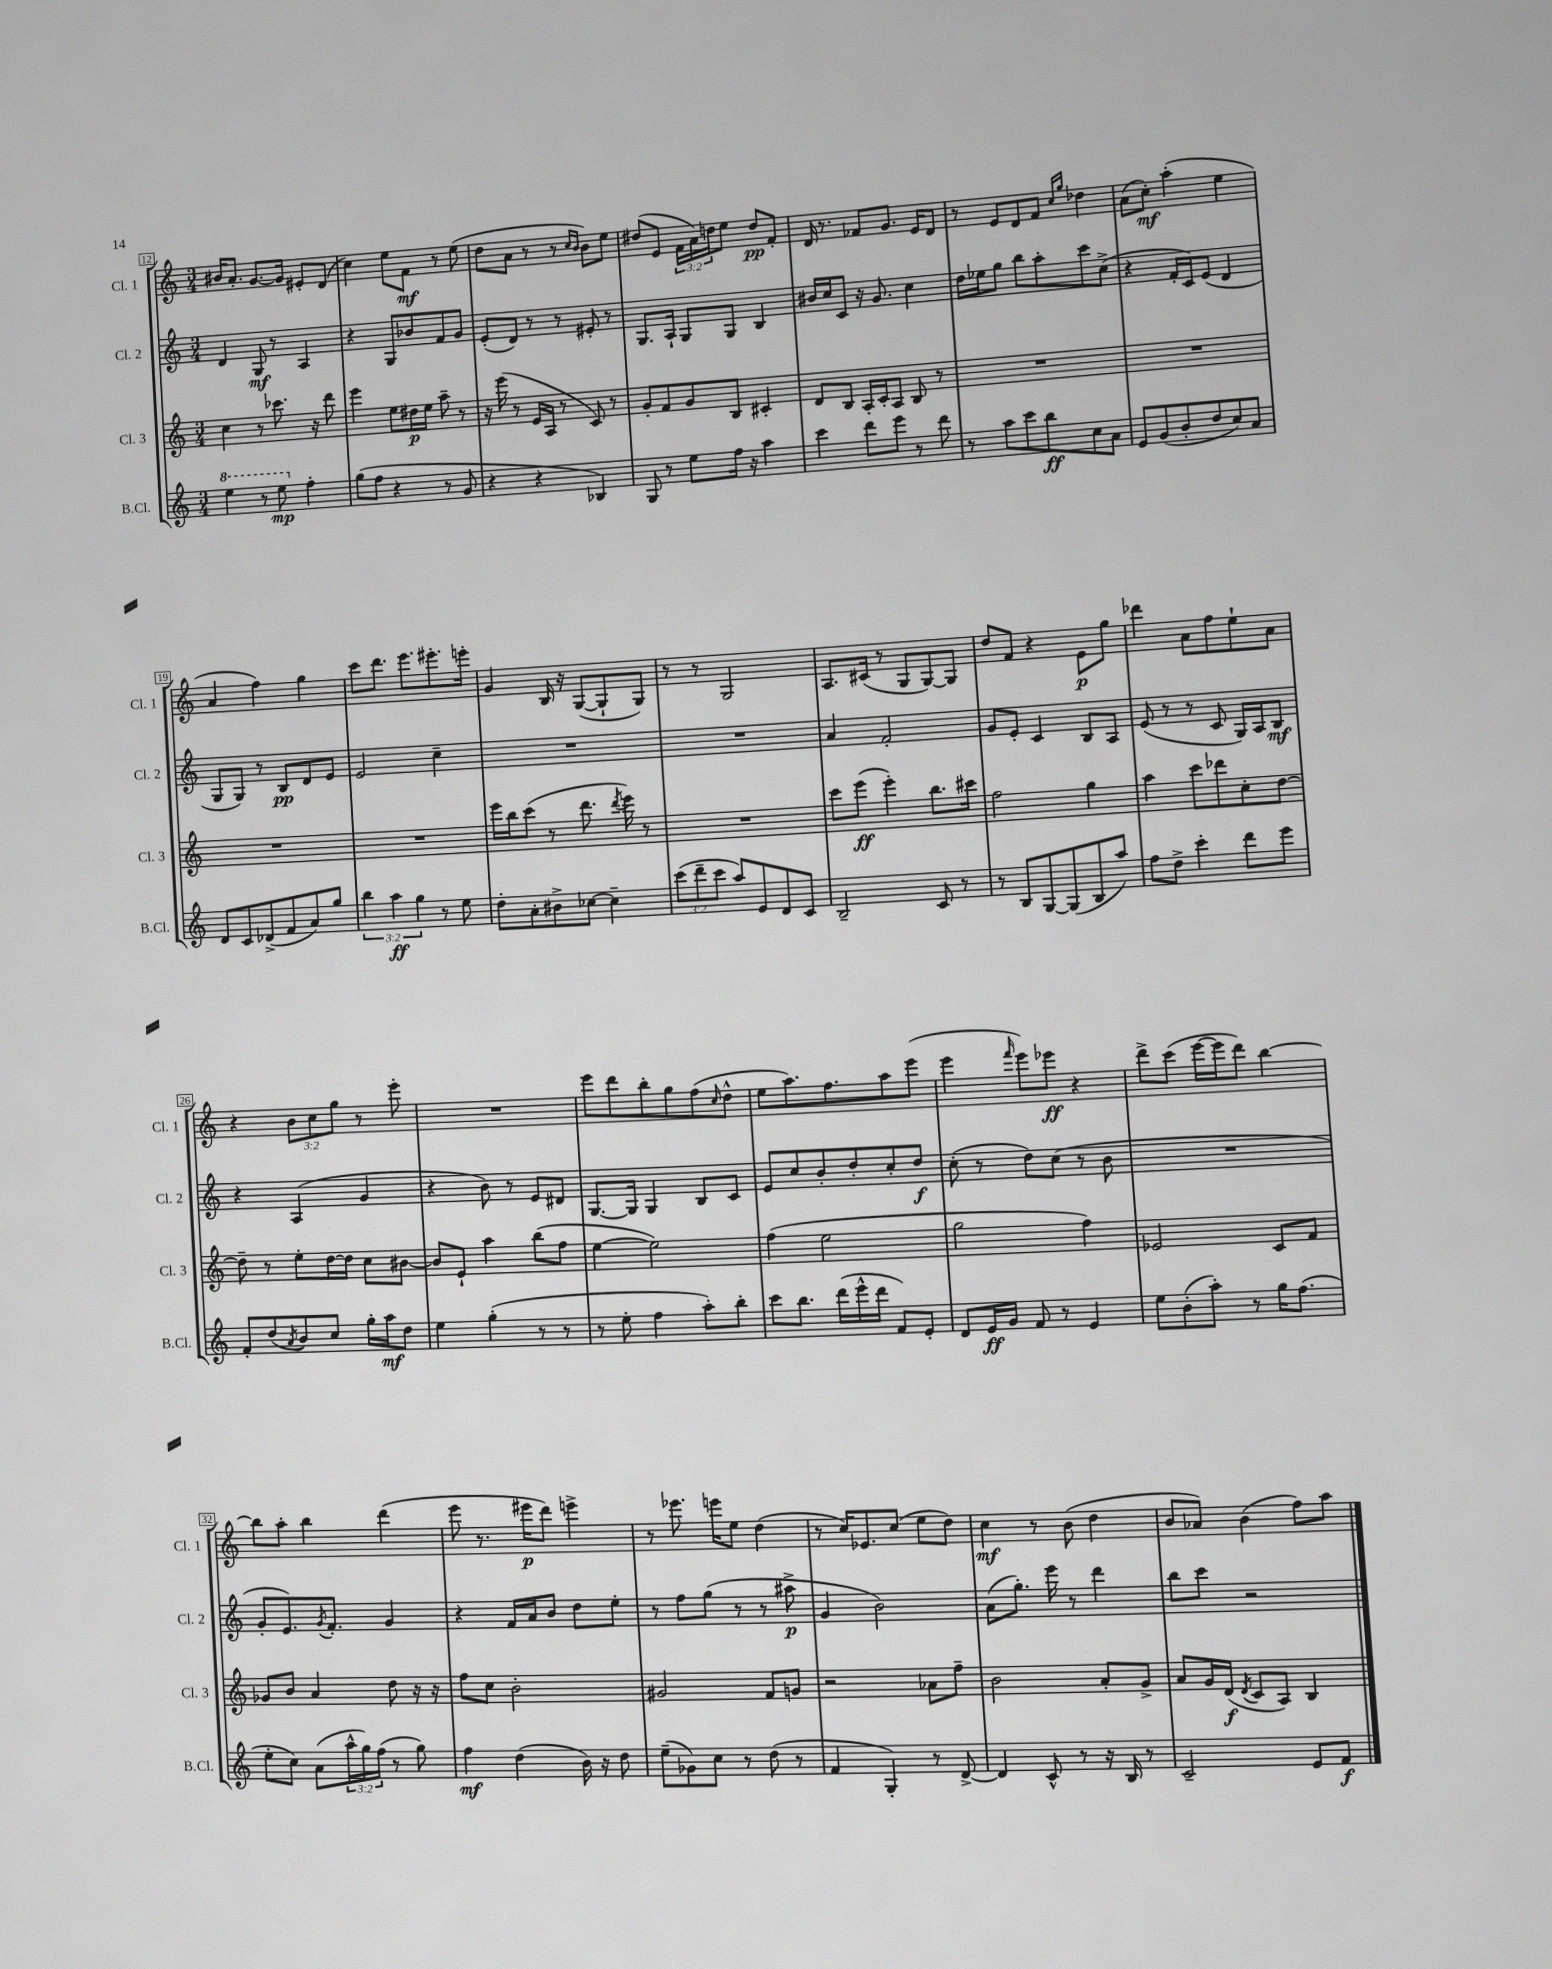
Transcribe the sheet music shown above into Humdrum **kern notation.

**kern	**dynam	**kern	**dynam	**kern	**dynam	**kern	**dynam
*part4	*part4	*part3	*part3	*part2	*part2	*part1	*part1
*staff4	*staff4	*staff3	*staff3	*staff2	*staff2	*staff1	*staff1
*I"B.Cl.	*	*I"Cl. 3	*	*I"Cl. 2	*	*I"Cl. 1	*
*I'B.Cl.	*	*I'Cl. 3	*	*I'Cl. 2	*	*I'Cl. 1	*
*clefG2	*	*clefG2	*	*clefG2	*	*clefG2	*
*k[]	*	*k[]	*	*k[]	*	*k[]	*
*M3/4	*	*M3/4	*	*M3/4	*	*M3/4	*
*8va	*	*	*	*	*	*	*
=12	=12	=12	=12	=12	=12	=12	=12
4eee\	.	4cc\	.	4d/	.	16b#X/KL	.
.	.	.	.	.	.	8.a'/J	.
8r	.	8r	.	8G/	mf	[8.g/L	.
8eee\	mp	8.ccc-X\	.	8r	.	.	.
.	.	.	.	.	.	16g/Jk]	.
*X8va	*	*	*	*	*	*	*
4ff'\	.	.	.	4A/	.	8e#X'/L	.
.	.	16r	.	.	.	.	.
.	.	8ddd\	.	.	.	(8d/J	.
=13	=13	=13	=13	=13	=13	=13	=13
(8gg\L	.	4eee\	.	4r	.	4cc\)	.
8ff\J	.	.	.	.	.	.	.
4r	.	8ee\L	.	8G/L	.	8ee\L	.
.	.	16dd#X\L	p	8b-X/	.	8f\J	mf
.	.	16ee\JJ	.	.	.	.	.
8r	.	8aa~\	.	8f/	.	8r	.
8g/	.	8r	.	8g/J	.	(8ee\	.
=14	=14	=14	=14	=14	=14	=14	=14
4r	.	16r	.	(8e'/L	.	8dd\L	.
.	.	(16eee\	.	.	.	.	.
.	.	8r	.	8d/J)	.	8a\J	.
4r	.	16e/LL	.	8r	.	8r	.
.	.	16A/JJ	.	.	.	.	.
.	.	8r	.	8r	.	8r	.
.	.	.	.	.	.	16qqcc/LL	.
.	.	.	.	.	.	16qqb/JJ	.
4B-X/)	.	8c/)	.	8e#X'/	.	8b\L)	.
.	.	8r	.	8r	.	8ee\J	.
=15	=15	=15	=15	=15	=15	=15	=15
8G/	.	8g'/L	.	8.G/L	.	(8dd#X/L	.
8r	.	8f/	.	.	.	8e/J	.
.	.	.	.	16A`/Jk	.	.	.
8ee\L	.	8g/	.	8G/L	.	24f\LL	.
.	.	.	.	.	.	24a\)	.
.	.	.	.	.	.	24ddn\J	.
16ff\Jk	.	8B/J	.	8G/J	.	8ee\J	.
16r	.	.	.	.	.	.	.
4aa\	.	4c#X'/	.	4B/	.	8dd/L	pp
.	.	.	.	.	.	8f'/J	.
=16	=16	=16	=16	=16	=16	=16	=16
4ccc\	.	8d/L	.	16b#X/LL	.	16d/	.
.	.	.	.	16cc/J	.	8.r	.
.	.	8B/J	.	8c/J	.	.	.
8ddd\L	.	16A'/LL	.	16r	.	8f-X/L	.
.	.	16c'/J	.	8.g/	.	.	.
8eee\J	.	8A/J	.	.	.	8.g/J	.
8r	.	8B/	.	4cc\	.	.	.
.	.	.	.	.	.	16e/KL	.
8ddd\	.	8r	.	.	.	8d/J	.
=17	=17	=17	=17	=17	=17	=17	=17
8r	.	2.r	.	16dd\LL	.	8r	.
.	.	.	.	16ee-X\J	.	.	.
8aa\L	.	.	.	8gg\J	.	8e/L	.
8ccc\	.	.	.	8bb\L	.	8d/	.
8bb\	ff	.	.	8aa'\	.	8f/J	.
.	.	.	.	.	.	16qqcc/LL	.
.	.	.	.	.	.	16qqgg/JJ	.
8cc\	.	.	.	8ccc\	.	4dd-X\	.
8a\J	.	.	.	(8cc^\J	.	.	.
=18	=18	=18	=18	=18	=18	=18	=18
8e/L	.	2.r	.	4r	.	(8a\L	.
(8g/	.	.	.	.	.	8cc'\J)	mf
8b'/	.	.	.	16f'/LL	.	(4aa'\	.
.	.	.	.	16c/J)	.	.	.
8dd/	.	.	.	(8e/J	.	.	.
8cc/)	.	.	.	4d/	.	4ee\	.
8a/J	.	.	.	.	.	.	.
!!LO:LB:g=z
=19	=19	=19	=19	=19	=19	=19	=19
8d/L	.	2.r	.	8G/L	.	4a/	.
8c/	.	.	.	8G/J)	.	.	.
(8d-X^/	.	.	.	8r	.	4ff\)	.
8f/	.	.	.	8B/L	pp	.	.
8a/)	.	.	.	8d/	.	4gg\	.
8gg/J	.	.	.	8e/J	.	.	.
=20	=20	=20	=20	=20	=20	=20	=20
6bb\	.	2.r	.	2e/	.	8ccc\L	.
.	.	.	.	.	.	8.ddd\J	.
6aa\	ff	.	.	.	.	.	.
.	.	.	.	.	.	8.eee\L	.
6gg\	.	.	.	.	.	.	.
8r	.	.	.	4cc~\	.	8.eee#X'\	.
8ee\	.	.	.	.	.	.	.
.	.	.	.	.	.	16eeen'\Jk	.
=21	=21	=21	=21	=21	=21	=21	=21
8dd'\L	.	16eee\LL	.	2.r	.	4g/	.
.	.	16bb\J	.	.	.	.	.
8a'\	.	(8ccc\J	.	.	.	.	.
8b#X^\	.	8r	.	.	.	16B/	.
.	.	.	.	.	.	16r	.
[8cc-X\J	.	8.ddd\	.	.	.	([8G/L	.
4cc-~\]	.	.	.	.	.	8G`/]	.
.	.	8qddd/	.	.	.	.	.
.	.	16eee\)	.	.	.	.	.
.	.	8r	.	.	.	8G/J)	.
=22	=22	=22	=22	=22	=22	=22	=22
(12ccc\L	.	2.r	.	2.r	.	8r	.
12ddd~\	.	.	.	.	.	.	.
.	.	.	.	.	.	8r	.
12ccc\J	.	.	.	.	.	.	.
8aa/L)	.	.	.	.	.	2G/	.
8e/	.	.	.	.	.	.	.
8d/	.	.	.	.	.	.	.
8c/J	.	.	.	.	.	.	.
=23	=23	=23	=23	=23	=23	=23	=23
2B~/	.	8ccc\L	.	4a/	.	8.A/L	.
.	.	(8eee\J	ff	.	.	.	.
.	.	.	.	.	.	(16c#X/Jk	.
.	.	4eee'\)	.	2f'/	.	8r	.
.	.	.	.	.	.	8G/L	.
8c/	.	8.bb\L	.	.	.	[8G/)	.
8r	.	.	.	.	.	8G/J]	.
.	.	16ccc#X\Jk	.	.	.	.	.
=24	=24	=24	=24	=24	=24	=24	=24
8r	.	2ff\	.	8g/L	.	8dd/L	.
8B/L	.	.	.	8e'/J	.	8f/J	.
[8G/	.	.	.	4c/	.	4r	.
(8G/]	.	.	.	.	.	.	.
8B/	.	4gg\	.	8B/L	.	8e\L	p
8aa/J)	.	.	.	8A/J	.	8gg\J	.
=25	=25	=25	=25	=25	=25	=25	=25
8ff\L	.	4aa\	.	(8e/	.	4ddd-X\	.
8dd^\J	.	.	.	8r	.	.	.
4ccc'\	.	8ccc\L	.	8r	.	8a\L	.
.	.	8ddd-X\	.	8c/	.	8ff\	.
8ddd\L	.	8cc'\	.	16G/LL)	.	8ee`\	.
.	.	.	.	16A/J	.	.	.
8eee\J	.	[8dd\J	.	8B/J	mf	8a\J	.
!!LO:LB:g=z
=26	=26	=26	=26	=26	=26	=26	=26
8f'/L	.	8dd~\]	.	4r	.	4r	.
(8dd/	.	8r	.	.	.	.	.
8qa/	.	.	.	.	.	.	.
8b/)	.	8ee'\L	.	(4A/	.	12b\L	.
.	.	.	.	.	.	12cc\	.
8cc/J	.	[16dd\L	.	.	.	.	.
.	.	.	.	.	.	12gg\J	.
.	.	16dd\JJ]	.	.	.	.	.
16gg'\LL	.	8cc\L	.	4g/	.	8r	.
16aa\J	mf	.	.	.	.	.	.
8dd\J	.	[8b#X\J	.	.	.	8eee'\	.
=27	=27	=27	=27	=27	=27	=27	=27
4ee\	.	8b#/L]	.	4r	.	2.r	.
.	.	8e`/J	.	.	.	.	.
(4gg'\	.	4aa\	.	8b\)	.	.	.
.	.	.	.	8r	.	.	.
8r	.	(8bb\L	.	8e/L	.	.	.
8r	.	8ff\J	.	8d#X/J	.	.	.
=28	=28	=28	=28	=28	=28	=28	=28
8r	.	[4ee\	.	[8.G/L	.	8eee\L	.
8ee'\	.	.	.	.	.	8ddd\	.
.	.	.	.	16G/Jk]	.	.	.
4ff\	.	2ee\])	.	4G/	.	8bb'\	.
.	.	.	.	.	.	8gg\	.
8aa'\L)	.	.	.	8B/L	.	(8ff\	.
.	.	.	.	.	.	16qqcc/	.
8bb'\J	.	.	.	8c/J	.	8dd^^\J	.
=29	=29	=29	=29	=29	=29	=29	=29
8ccc\L	.	(4ff\	.	8e/L	.	8ee\L	.
8.bb\J	.	.	.	8cc/	.	8.aa\)	.
.	.	2ee\	.	8b'/	.	.	.
(16ddd\LL	.	.	.	.	.	8.ff\	.
16eee^^\	.	.	.	8dd'/	.	.	.
16ddd\JJ	.	.	.	.	.	.	.
8f/L)	.	.	.	8cc'/	.	8aa\	.
8e'/J	.	.	.	8dd/J	f	(8eee\J	.
=30	=30	=30	=30	=30	=30	=30	=30
8d/L	.	2gg\	.	(8cc'\	.	4eee\	.
16e/L	ff	.	.	8r	.	.	.
16g/JJ	.	.	.	.	.	.	.
.	.	.	.	.	.	16qqfff/	.
8f/	.	.	.	8dd\L)	.	8eee\L)	.
8r	.	.	.	(8cc\J	.	8eee-X\J	ff
4e/	.	4ff\)	.	8r	.	4r	.
.	.	.	.	8b\	.	.	.
=31	=31	=31	=31	=31	=31	=31	=31
8ee\L	.	2e-X/	.	2.r	.	8ddd^\L	.
(8b'\	.	.	.	.	.	(8ccc\J	.
8aa'\J)	.	.	.	.	.	[16eee\LL	.
.	.	.	.	.	.	16eee\J]	.
8r	.	.	.	.	.	8ddd\J)	.
16gg\KL	.	8c/L	.	.	.	[4bb\	.
(8.ff\J	.	.	.	.	.	.	.
.	.	8f/J	.	.	.	.	.
!!LO:LB:g=z
=32	=32	=32	=32	=32	=32	=32	=32
8ee'\L	.	8g-X/L	.	8g'/L	.	8bb\L]	.
8cc\J)	.	8b/J	.	8.e/)	.	8aa'\J	.
(8a\L	.	4a/	.	.	.	4bb\	.
.	.	.	.	8qg/	.	.	.
.	.	.	.	8.f'/J	.	.	.
24aa^^\L	.	.	.	.	.	.	.
24gg\)	.	.	.	.	.	.	.
(24ff\JJ	.	.	.	.	.	.	.
8r	.	8dd\	.	4g/	.	(4ddd\	.
8gg\)	.	16r	.	.	.	.	.
.	.	16r	.	.	.	.	.
=33	=33	=33	=33	=33	=33	=33	=33
4ff\	mf	8ff\L	.	4r	.	8eee\	.
.	.	8cc\J	.	.	.	8.r	.
(4dd\	.	2b'\	.	16f/LL	.	.	.
.	.	.	.	16a/J	.	16eee#X\KL	p
.	.	.	.	8b/J	.	8ddd\J)	.
16b\)	.	.	.	8dd\L	.	4eeen^\	.
16r	.	.	.	.	.	.	.
8dd\	.	.	.	8ee'\J	.	.	.
=34	=34	=34	=34	=34	=34	=34	=34
(8ee~\L	.	2g#X/	.	8r	.	8r	.
8g-X\)	.	.	.	8ff\L	.	8.eee-X\	.
8cc\J	.	.	.	(8gg\J	.	.	.
.	.	.	.	.	.	16eeen\KL	.
8r	.	.	.	8r	.	8ee\J	.
(8dd\	.	8f/L	.	8r	.	(4dd\	.
8r	.	8gn/J	.	8aa#X^\	p	.	.
=35	=35	=35	=35	=35	=35	=35	=35
4f/	.	2r	.	4g/	.	8r	.
.	.	.	.	.	.	16cc/KL)	.
.	.	.	.	.	.	8.e-X/	.
4G'/)	.	.	.	2b\)	.	.	.
.	.	.	.	.	.	(8cc/J	.
8r	.	8a-X\L	.	.	.	8ee\L	.
[8d^/	.	8ff~\J	.	.	.	8dd\J)	.
=36	=36	=36	=36	=36	=36	=36	=36
4d/]	.	2b\	.	(8a\L	.	4cc\	mf
.	.	.	.	8.gg'\J)	.	.	.
8c^^/	.	.	.	.	.	8r	.
.	.	.	.	16eee\	.	.	.
8r	.	.	.	8r	.	(8b\	.
16r	.	8a'/L	.	4ddd\	.	4dd\	.
16B/	.	.	.	.	.	.	.
8r	.	8g^/J	.	.	.	.	.
=37	=37	=37	=37	=37	=37	=37	=37
2c~/	.	8a/L	.	8bb\L	.	8b/L	.
.	.	16g/L	.	8ccc\J	.	8a-X/J)	.
.	.	(16d/JJ	f	.	.	.	.
.	.	8qd/	.	.	.	.	.
.	.	8c/L	.	2r	.	(4b\	.
.	.	8A/J)	.	.	.	.	.
8e/L	.	4B/	.	.	.	8ff\L)	.
8f/J	f	.	.	.	.	8aa\J	.
==	==	==	==	==	==	==	==
*-	*-	*-	*-	*-	*-	*-	*-
